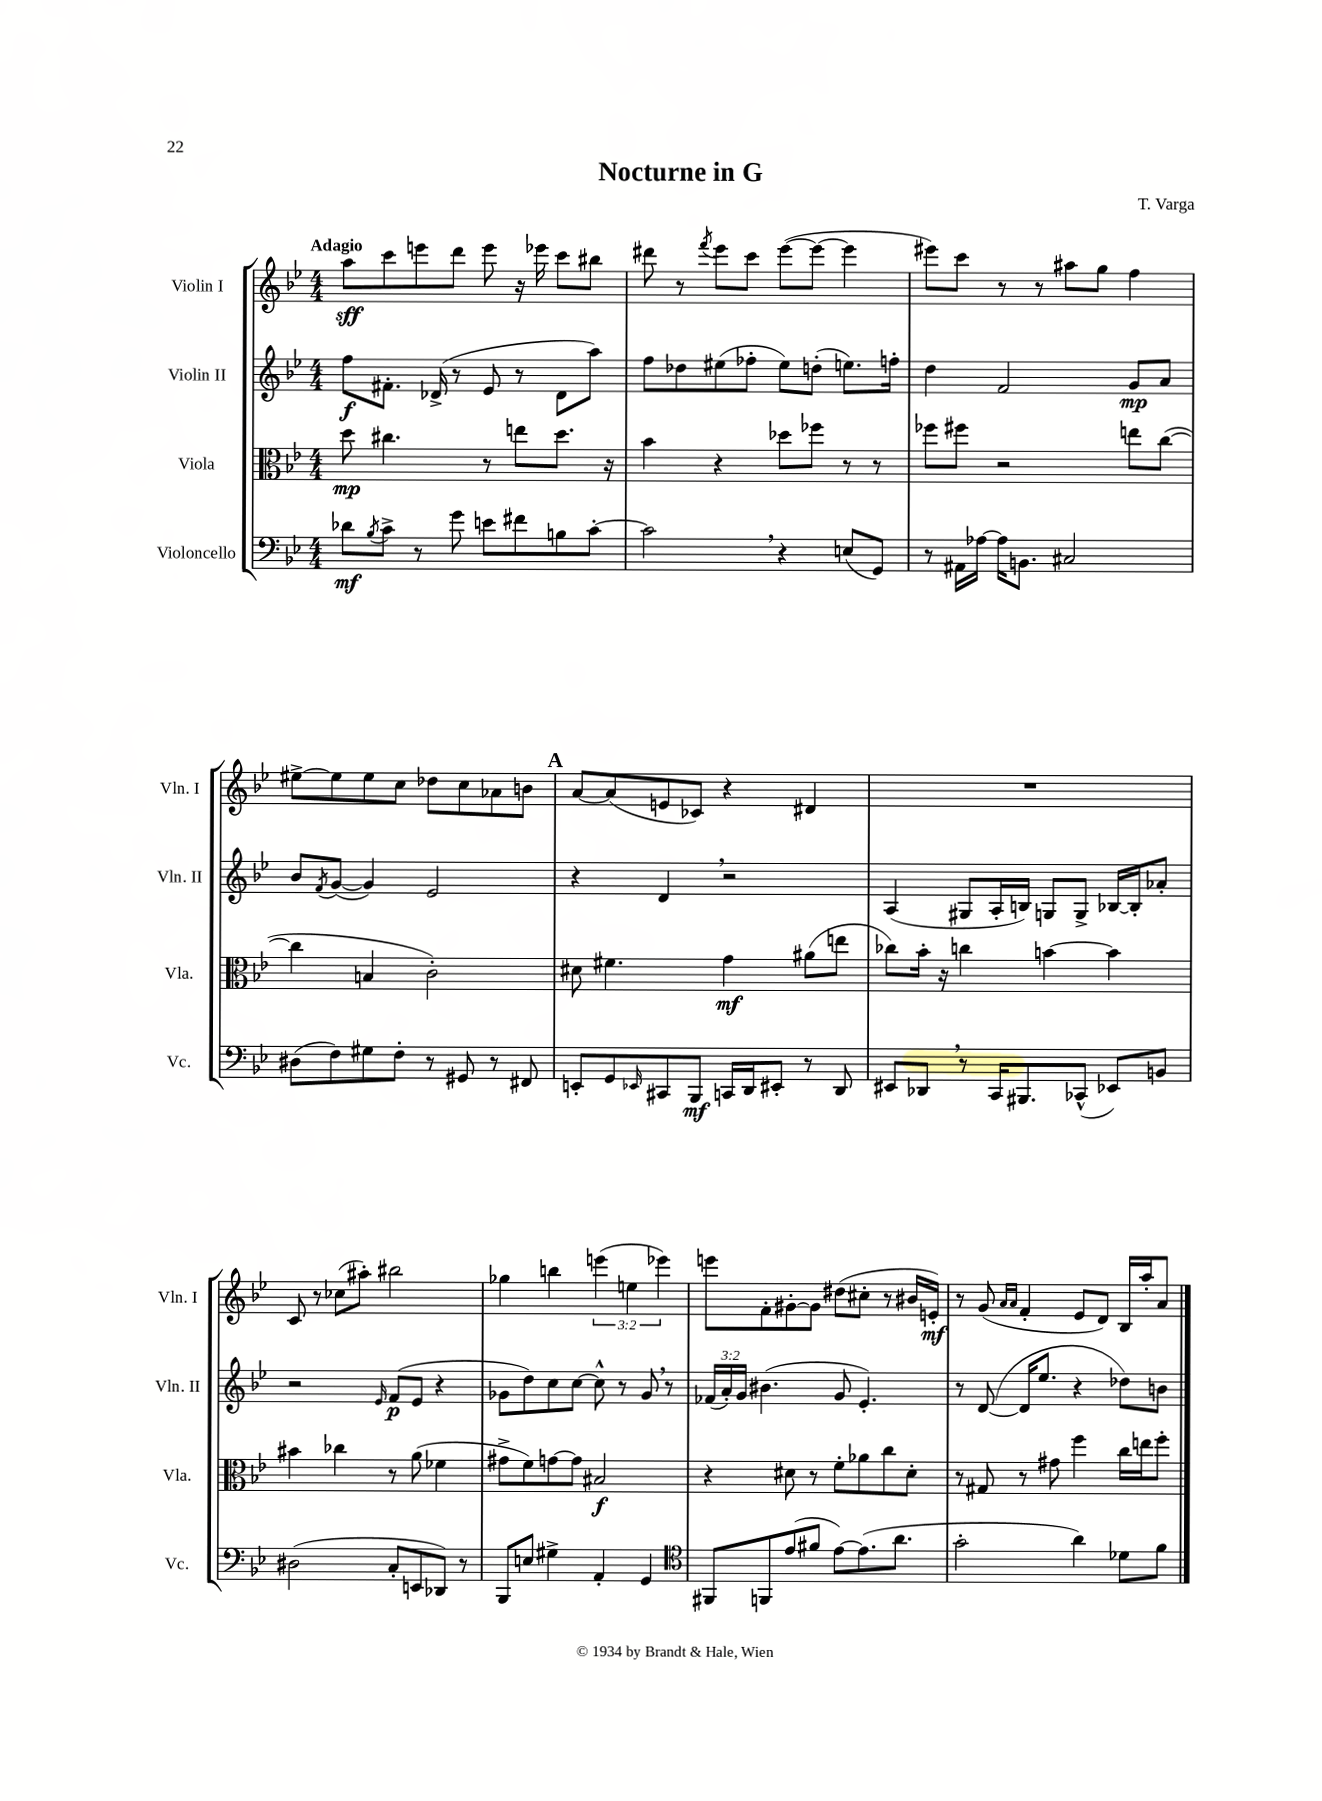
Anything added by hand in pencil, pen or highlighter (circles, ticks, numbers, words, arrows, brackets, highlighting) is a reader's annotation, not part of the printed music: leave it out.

**kern	**kern	**kern	**kern
*staff4	*staff3	*staff2	*staff1
*clefF4	*clefC3	*clefG2	*clefG2
*k[b-e-]	*k[b-e-]	*k[b-e-]	*k[b-e-]
*M4/4	*M4/4	*M4/4	*M4/4
8d-	8dd	8ff	8aa
8qB-	.	.	.
8c^	4.cc#	8.f#'	8ccc
8r	.	.	8eee
.	.	(16d-^	.
8g	.	8r	8ddd
8e	8r	8e-	8eee
8f#	8ee	8r	16r
.	.	.	16eee-
8B	8.dd	8d-	8ccc
[8c'	.	8aa)	8bb#
.	16r	.	.
=	=	=	=
2c]	4b-	8ff	8ddd#
.	.	8dd-	8r
.	.	.	8qfff
.	4r	(8ee#	8eee-
.	.	8ff-'	8ccc
4r	8dd-	8ee#)	([8eee-
.	8ff-	(8dd'	8eee-_
(8E	8r	8.ee)	4eee-]
8GG)	8r	.	.
.	.	16ff'	.
=	=	=	=
8r	8ff-	4dd	8eee#)
16AA#	8ff#	.	8ccc
[16A-	.	.	.
16A-]	2r	2f	8r
8.BB	.	.	.
.	.	.	8r
2C#	.	.	8aa#
.	.	.	8gg
.	8ee	8g	4ff
.	([8cc	8a	.
=	=	=	=
(8D#	4cc]	8b-	[8ee#^
.	.	8qf	.
8F)	.	([8g	8ee#]
8G#	4B	4g])	8ee#
8F'	.	.	8cc
8r	2c')	2e-	8dd-
8GG#	.	.	8cc
8r	.	.	8a-
8FF#	.	.	8b
=	=	=	=
8EE'	8d#	4r	[8a
8GG	4.f#	.	(8a]
16qqEE-	.	.	.
8CC#	.	4d	8e
8BBB-	.	.	8c-)
16CC	4g	2r	4r
16DD	.	.	.
8EE#'	.	.	.
8r	(8a#	.	4d#
8DD	8ee	.	.
=	=	=	=
8EE#	8cc-)	(4A	1r
8DD-	16b-'	.	.
.	16r	.	.
8r	4cc	8G#	.
16CC	.	16A'	.
8.BBB#	.	16B)	.
.	[4b	8G	.
(8CC-^^	.	8G^	.
8EE-)	4b]	[16B-	.
.	.	16B-']	.
8BB	.	8a-'	.
=	=	=	=
(2D#	4b#	2r	8c
.	.	.	8r
.	4cc-	.	(8cc-
.	.	.	8aa#')
.	.	16qqe-	.
8C'	8r	(8f	2bb#
8EE	(8a	8e-	.
8DD-)	4f-	4r	.
8r	.	.	.
=	=	=	=
8BBB-	8g#^	8g-	4gg-
8E	8f)	8dd)	.
4G#^	[8g	8cc	4bb
.	8g]	[8cc	.
4AA'	2B#	8cc^^]	(6eee
.	.	8r	.
.	.	.	6ee
4GG	.	8g-	.
.	.	.	6eee-)
.	.	8r	.
=	=	=	=
*clefC4	*	*	*
8FF#	4r	(24f-	8eee
.	.	24a')	.
.	.	24g	.
8FF	.	(4.b#	8f'
(8e-	8d#	.	[8g#'
8f#	8r	.	8g#]
[8e-)	8f'	8g	(8dd#
(8.e-]	8a-	4.e-')	8cc#'
.	8cc	.	8r
8.a	.	.	.
.	8d#'	.	16b#
.	.	.	16e')
=	=	=	=
2g'	8r	8r	8r
.	8G#	([8d	(8g
.	.	.	16qqa
.	.	.	16qqa
.	8r	16d]	4f'
.	.	8.ee-	.
.	8g#	.	.
4a)	4ff	4r	8e-
.	.	.	8d)
8d-	16cc	8dd-)	16B-
.	16ee	.	16aa'
8f	8ff'	8b	8a
==	==	==	==
*-	*-	*-	*-
